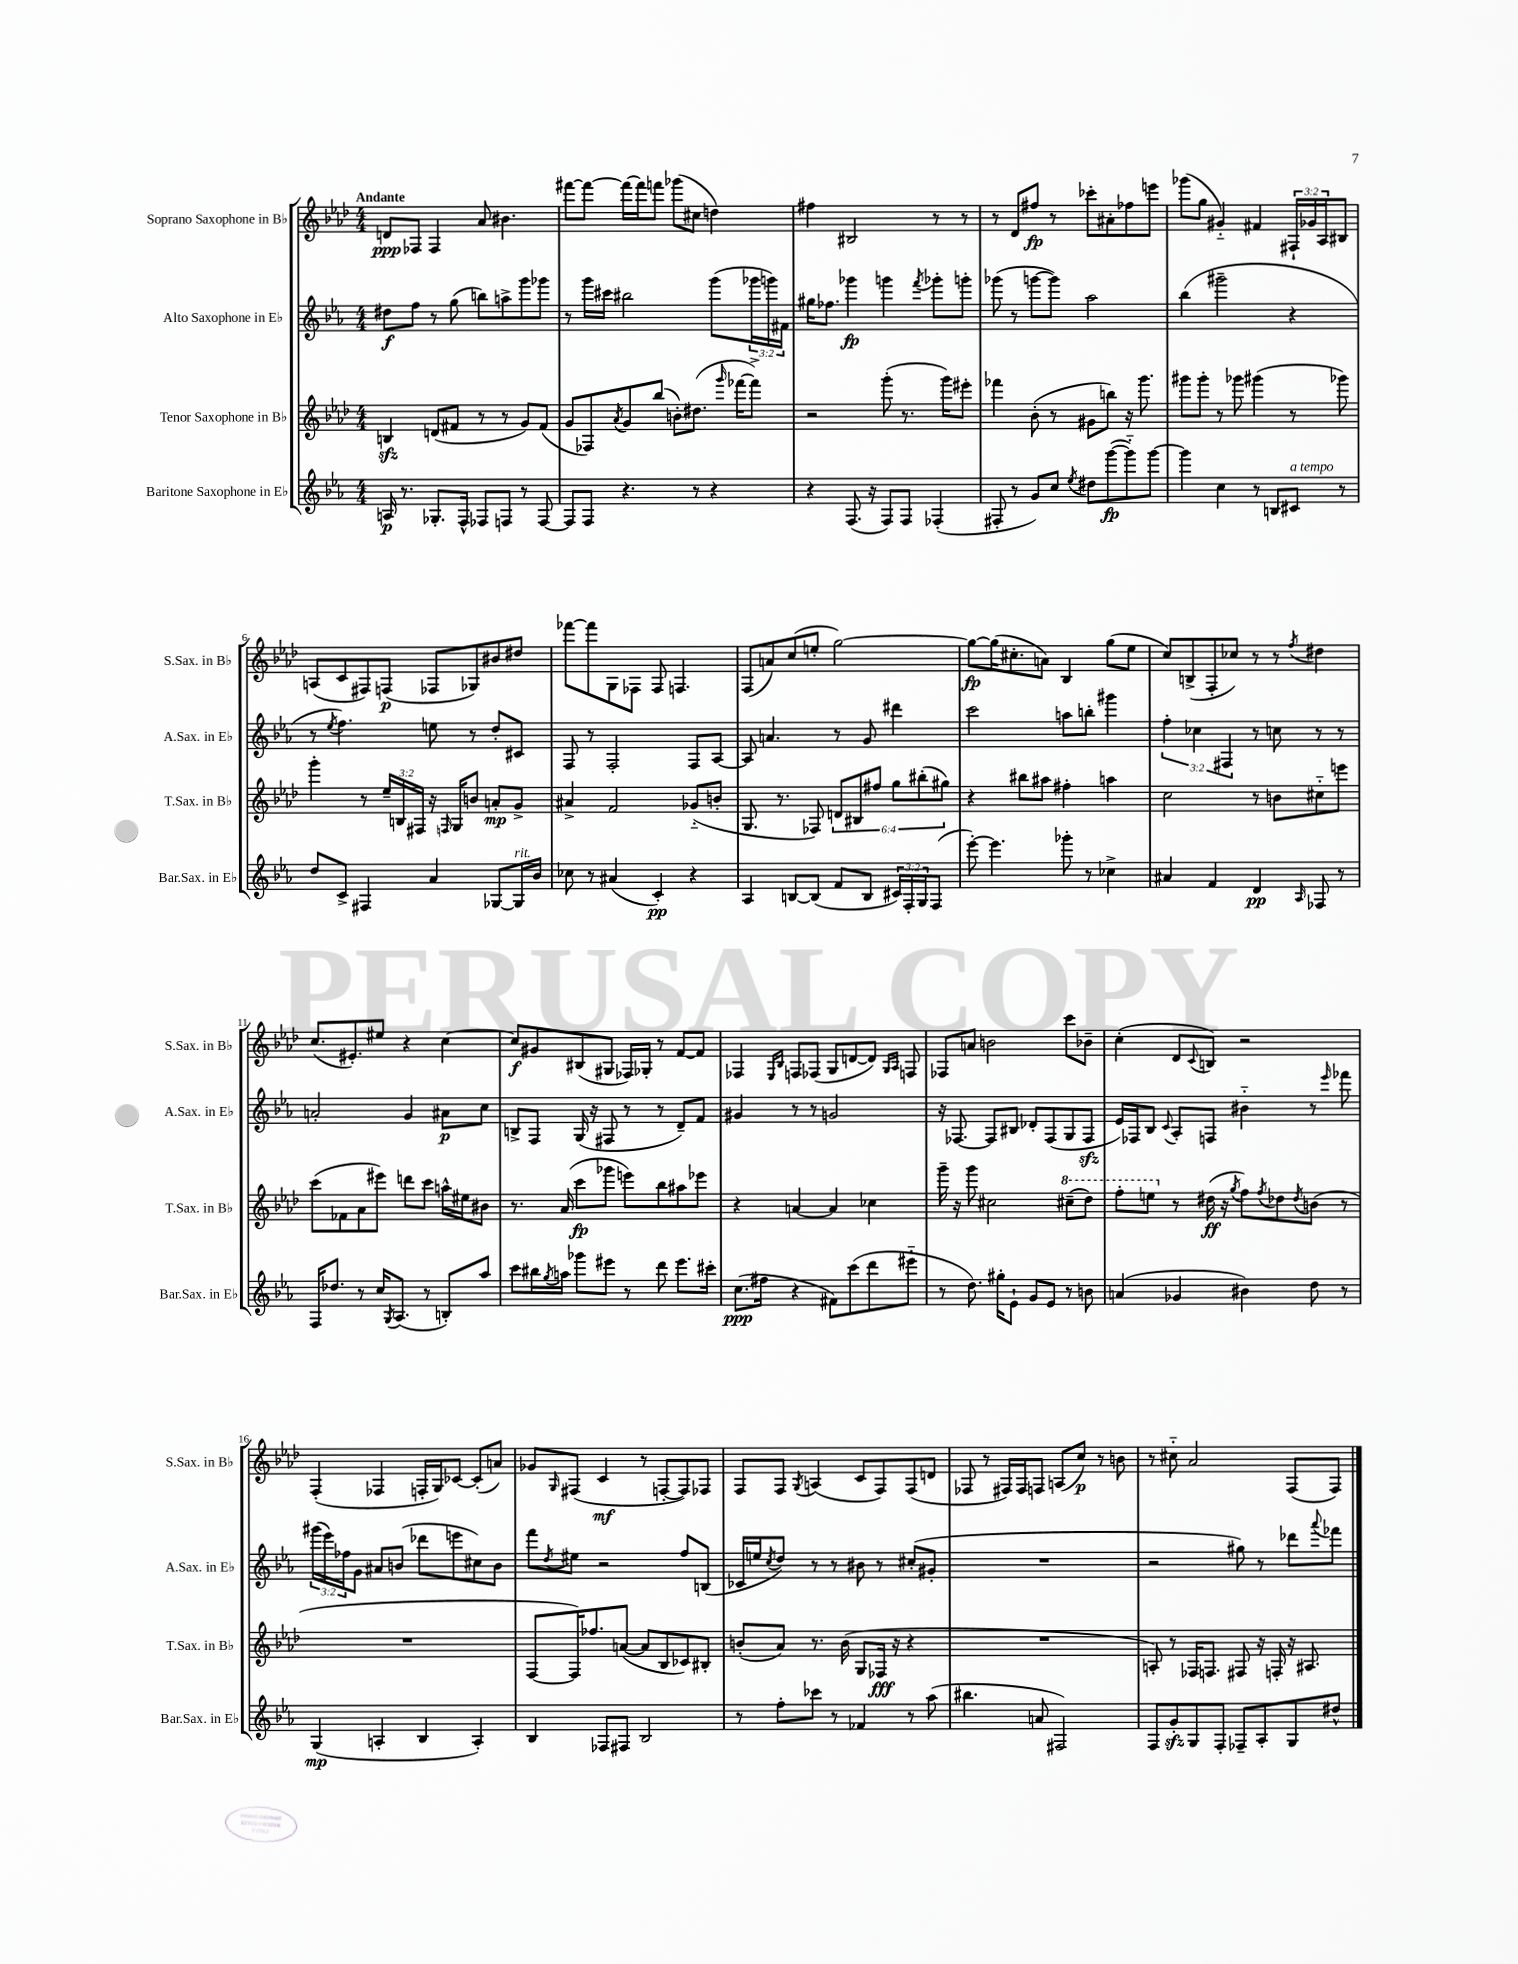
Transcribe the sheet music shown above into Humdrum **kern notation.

**kern	**kern	**kern	**kern
*staff4	*staff3	*staff2	*staff1
*clefG2	*clefG2	*clefG2	*clefG2
*k[b-e-a-]	*k[b-e-a-d-]	*k[b-e-a-]	*k[b-e-a-d-]
*M4/4	*M4/4	*M4/4	*M4/4
16A	4B	8dd#	8d
8.r	.	.	.
.	.	8ff	8F-
8.G-'	(8d	8r	4F-
.	8f#	(8gg	.
16F^^	.	.	.
8F-	8r	8bb)	8a-
8F	8r	8aa^	4.b#
8r	8g)	8ggg	.
[8F	(8f#	8ggg-	.
=	=	=	=
8F]	8g	8r	[8fff#
8F	8F-)	16ggg	8fff#_
.	.	16ccc#	.
.	8qa-	.	.
4.r	8g	2bb#	16fff#_
.	.	.	16fff#]
.	(8bb-	.	8fff
.	8b')	.	(8ggg-
8r	(8.dd#	.	8cc#
4r	.	(8ggg	4dd)
.	16qqggg	.	.
.	[16fff-	.	.
.	8fff-^])	24ggg-	.
.	.	24ggg)	.
.	.	24f#	.
=	=	=	=
4r	2r	16gg#	4ff#
.	.	8.ff-	.
(8.F	.	4ggg-	2B#
16r	.	.	.
8F)	(8ggg'	4ggg	.
8F	8.r	.	.
.	.	8qfff	.
(4F-'	.	8ggg-'	8r
.	16ggg)	.	.
.	8eee#'	8ggg'	8r
=	=	=	=
8F#'	4fff-	(8ggg-	8r
8r	.	8r	8d-
8g)	(8b-'	[8ggg	8ff#
8cc	8r	8ggg])	8r
8qee-	.	.	.
8dd#	8g#	2aa-	8ccc-'
([8ggg	8bb)	.	8a#'
8ggg'~])	16r	.	8ff-
.	8.ggg	.	.
[8ggg	.	.	8eee
=	=	=	=
4ggg]	8ggg#	(4bb-	(8ggg-
.	8ggg#'	.	8gg
4cc	8r	2ggg#~	4g#'~)
.	8ggg-	.	.
8r	(4ggg#	.	4f#
8B	.	.	.
8c#	8r	4r	24F#`
.	.	.	24g-
.	.	.	24A-
8r	8ggg-)	.	8B#
=	=	=	=
8dd	4ggg'	8r	(8A
.	.	8qee-	.
8c^	.	4.ff)	8c
4F#	8r	.	8F#)
.	24ee-~	.	(8F
.	24B	.	.
.	24F#	.	.
4a-	16r	8ee	8F-
.	16qqF	.	.
.	16G	.	.
.	8b	8r	8G-)
[8G-	8a'	8dd'	8b#
16G-]	8g^	8c#	8dd#
16b-	.	.	.
=	=	=	=
8cc-	4a#^	8F	[8fff-
8r	.	8r	8fff-]
(4a#	2f	2F'	8G
.	.	.	8F-
4c')	.	.	8F-
.	.	.	4.F
4r	(8g-'~	8F	.
.	8b'	[8A-	.
=	=	=	=
4A-	8.G	8A-]	(8F
.	.	4.a	8a)
.	8.r	.	.
[8B	.	.	(8cc
(8B]	8F-)	.	8ee'
8f	12d	8r	[2gg)
.	12B#	.	.
8B	.	8g	.
.	12ff#	.	.
24c#)	12gg	4ddd#	.
24F'	.	.	.
24G	(12bb#'	.	.
(8F	.	.	.
.	12gg#)	.	.
=	=	=	=
[8eee-')	4r	2ccc	8gg_
4.eee-]	.	.	(16gg]
.	.	.	8.cc#'
.	8bb#	.	.
.	8aa#	.	8a)
8ggg-'	4ff#'	8aa	4B-
8r	.	8bb'	.
4cc-^	4aa	4ggg#	(8gg
.	.	.	8ee-
=	=	=	=
4a#	2cc	6ff'	8cc)
.	.	.	(8B^
.	.	6cc-	.
4f	.	.	8F'
.	.	6F#	.
.	.	.	8cc-)
4d	8r	8r	8r
.	8b	8cc	8r
16qqA-	.	.	8qff
8F-	8cc#'~	8r	4dd#
8r	8eee	8r	.
=	=	=	=
16F	(8ccc	2a'	(8.cc
8.dd-	.	.	.
.	8f-	.	.
.	.	.	8.e#')
8r	8a-	.	.
16cc	8eee#)	.	8ee#
8qG	.	.	.
(8.A-	.	.	.
.	8ddd	4g	4r
8r	8ccc	.	.
8B')	16aa^^	8a#	[4cc
.	16ee#	.	.
8aa-	8b#	8cc	.
=	=	=	=
8ccc	8.r	8B^	8cc]
16bb#	.	8F	8g#
8qgg	.	.	.
16aa	(16a-	.	.
8ggg-	8ccc	(16G	(8B#
.	.	16r	.
8eee#	8ggg-	8F#	8G#
8r	8eee)	8r	16F-)
.	.	.	16G-'
8ddd	8bb-	8r	8r
8.eee#	8aa#	8d~)	[8f
.	8eee-	8f	8f]
16ccc#'	.	.	.
=	=	=	=
(8.cc	4r	4g#	4F-
16ff#	.	.	.
.	.	.	16qqE-
.	.	.	16qqB-
4r	[4a	8r	8F
.	.	8r	(8F-
8f#)	4a]	2g	8G
(8ccc	.	.	[8d
8ddd	4cc-	.	8d])
.	.	.	16qqG
.	.	.	16qqA-
8eee#'~	.	.	8F
=	=	=	=
8r	16ggg~	16r	8F-
.	16r	[8.F-	.
8.dd)	8ggg	.	8a
.	2cc#	8F-]	2b
16gg#'	.	.	.
8e-`	.	8B#	.
8g	.	8d-'	.
8e-	.	(8F-	.
8r	(8ccc#~	8G	8ccc
8b	8ddd-)	8F-	8b-~
=	=	=	=
(4a	8fff'	16e-)	(4cc'
.	.	16F-	.
.	8eee	8B-	.
.	.	8qqc	.
4g-	8r	8A-'	8d-
.	.	.	8qqc
.	(16dd#	8F	8B)
.	16r	.	.
.	8qgg	.	.
4b#)	8ff)	4b#'~	2r
.	8qff	.	.
.	8dd-	.	.
.	8qdd-	.	.
8dd	(8b	8r	.
.	.	16qqeee-	.
8r	8r	8fff-	.
=	=	=	=
(4G	1r	(24ggg#	(4F'
.	.	24eee-)	.
.	.	24ff-	.
.	.	8g	.
4A'	.	8a#	4F-
.	.	(8b	.
4B-	.	8ddd-	16F'
.	.	.	16G)
.	.	8eee	[8c-
4A')	.	8cc#)	(8c-']
.	.	8b	8a)
=	=	=	=
4B-	[8F	8fff	8g-
.	.	8qdd	16qqG
.	16F])	8ee#	(8F#
.	8.ff-	.	.
8F-	.	2r	4c
8F#	([8a	.	.
2B-	8a]	.	8r
.	8B-	.	[8F'
.	8c-)	8ff	8F])
.	8B#'	(8B	8F-
=	=	=	=
8r	(8b'	16c-	8F
.	.	16ee	.
.	.	8qcc	.
8ff'	8a-)	8dd)	8F
.	.	.	8qG
8ccc-	8.r	8r	(4A
8r	.	8r	.
.	(16b	.	.
4f-	8G	8b#	8c
.	16F-	8r	8F)
.	16r	.	.
8r	4r	(8cc#'	(8F
(8aa-	.	8g#'	8d
=	=	=	=
4.bb#	1r	1r	8F-
.	.	.	8r
.	.	.	16F#)
.	.	.	16F#
8a	.	.	8F
2F#)	.	.	(8A
.	.	.	8cc)
.	.	.	8r
.	.	.	8b
=	=	=	=
8F	8A')	2r	8r
8g'	8r	.	8cc#'~
8G	16F-	.	2a-
.	8.F	.	.
8F'	.	.	.
8F-~	8F#	8gg#)	.
8A-'	16r	8r	.
.	16F'	.	.
8G	16r	8ddd-	(8F
.	8.A#	.	.
.	.	8qqaaa-	.
8dd#^^	.	8fff-	8F)
==	==	==	==
*-	*-	*-	*-
